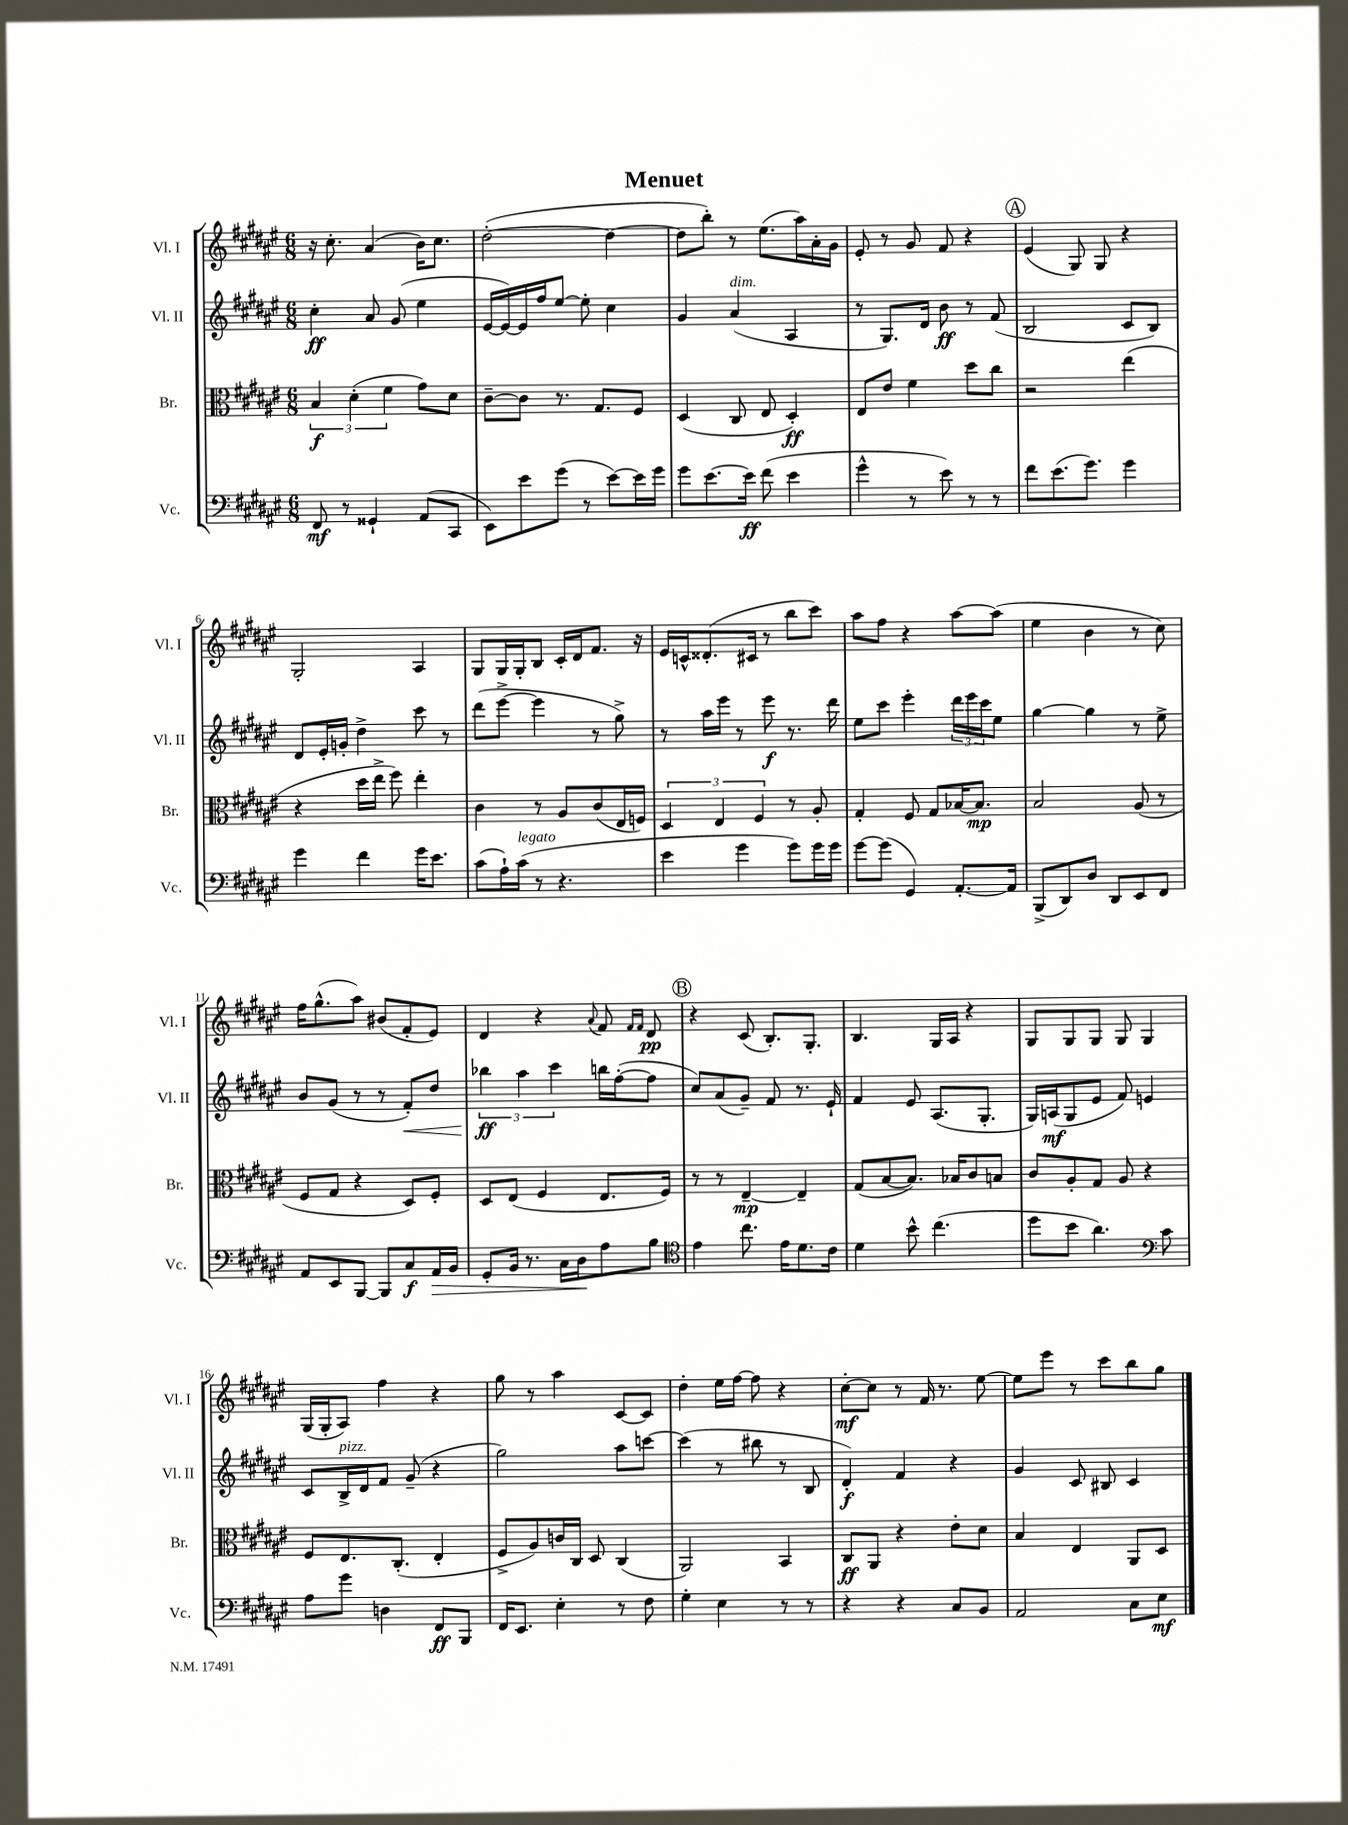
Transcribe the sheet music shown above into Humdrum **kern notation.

**kern	**kern	**kern	**kern
*staff4	*staff3	*staff2	*staff1
*clefF4	*clefC3	*clefG2	*clefG2
*k[f#c#g#d#a#e#]	*k[f#c#g#d#a#e#]	*k[f#c#g#d#a#e#]	*k[f#c#g#d#a#e#]
*M6/8	*M6/8	*M6/8	*M6/8
8FF#/	6B/	4cc#'\	16r
.	.	.	8.cc#'\
8r	.	.	.
.	(6d#'\	.	.
4GG##`/	.	8a#/	(4a#/
.	6f#\	.	.
.	.	(8g#/	.
(8AA#/L	8g#\L)	4ee#\	16b\LK)
.	.	.	8.cc#\J
8CC#/J	8d#\J	.	.
=	=	=	=
8EE#\L)	[8c#~\L	[16e#/LL	([2dd#'\
.	.	16e#/_)	.
8e#\	8c#\]J	16e#/]	.
.	.	16ff#/J	.
(8g#\J	8.r	[8ee#/J	.
8r	.	8ee#'\]	.
.	8.G#/L	.	.
[8e#\L)	.	4cc#\	4dd#\_
16e#\]L	8F#/J	.	.
16g#\JJ	.	.	.
=	=	=	=
8g#\L	(4D#/	4g#/	8dd#\]L
[8.e#\	.	.	8bb'\J)
.	8C#/	(4a#/	8r
16e#\]Jk	.	.	.
(8f#\	8E#/	.	(8.ee#\L
4e#\	4D#'/)	4A#/	.
.	.	.	16aa#\L)
.	.	.	16a#'\
.	.	.	16g#\JJ
=	=	=	=
4g#^^\	8E#/L	8r	8e#'/
.	8e#/J	8.G#/L)	8r
8r	4f#\	.	8g#/
.	.	16d#/Jk	.
8e#\)	.	8b\	8f#/
8r	8dd#\L	8r	4r
8r	8cc#\J	(8f#/	.
=	=	=	=
8f#\L	2r	2B/	(4e#/
(8.e#\	.	.	.
.	.	.	8G#/)
8.g#\J)	.	.	.
.	.	.	8G#/
4g#\	(4ee#\	8c#/L	4r
.	.	8B/J)	.
=	=	=	=
4g#\	4r	8d#/L	2G#'/
.	.	16e#'/L	.
.	.	16g'/JJ	.
4f#\	16dd#\LL	4dd#^\	.
.	16ee#^\JJ	.	.
.	8ff#\)	.	.
16g#\LK	4ee#'\	8ccc#\	4A#/
8.e#\J	.	.	.
.	.	8r	.
=	=	=	=
(8c#\L	4c#\	(8ddd#\L	8G#/L
16A#`\L)	.	[8eee#^\J	16G#/L
(16c#\JJ	.	.	16G#'/J
8r	8r	4eee#\]	8B/J
4.r	8A#/L	.	16c#'/LL
.	.	.	16d#/J
.	(8c#/	8r	8.f#/J
.	16E#/L	8gg#^\)	.
.	16F/JJ)	.	16r
=	=	=	=
4e#\	6D#/	8r	16e#/LL
.	.	.	16c^^/J
.	.	16aa#\LL	(8.d##'/
.	6E#/	.	.
.	.	16eee#\JJ	.
4g#\	.	8r	.
.	.	.	16c#/Jk
.	6F#/	.	.
.	.	8eee#\	8r
8g#\L)	8r	8.r	8bb\L
16g#\L	8A#'/	.	8ccc#\J)
16g#\JJ	.	16ddd#\	.
=	=	=	=
[8g#\L	4G#'/	8ee#\L	8aa#\L
(8g#\]J	.	8ccc#\J	8ff#\J
4GG#/)	8F#/	4eee#'\	4r
.	8G#/L	.	.
[8.AA#'/L	[16B-/K	24ddd#\LL	[8aa#\L
.	.	24eee#\	.
.	8.B-/]J	.	.
.	.	24ccc#\J	.
.	.	8ee#\J	(8aa#\]J
16AA#/]Jk	.	.	.
=	=	=	=
(8BBB^/L	2B/	[4gg#\	4ee#\
8DD#/)	.	.	.
8D#/J	.	4gg#\]	4b\
8DD#/L	.	.	.
8EE#/	(8A#/	8r	8r
8FF#/J	8r	8ee#^\	8cc#\)
=	=	=	=
8AA#/L	8F#/L	8b/L	16ff#\LK
.	.	.	(8.gg#^^\
8EE#/	8G#/J	(8g#/J	.
[8BBB/J	4r	8r	8aa#\J)
8BBB/]L	.	8r	(8b#/L
8C#/	8D#/L)	8f#'/L)	8f#'/
16AA#/L	8F#'/J	8dd#/J	8e#/J)
16BB/JJ	.	.	.
=	=	=	=
8GG#'/L	8D#/L	6bb-\	4d#/
16BB/Jk	(8E#/J	.	.
.	.	6aa#\	.
8.r	.	.	.
.	4F#/	.	4r
.	.	6ccc#\	.
16C#\LL	.	.	.
16D#\J	.	.	.
.	.	.	8qqa#/
8A#\	8.E#/L	16bb\LL	8f#/
.	.	([16ff#'\J	.
.	.	.	16qqf#/LL
.	.	.	16qqf#/JJ
8B\J	.	8ff#\]J	8d#/
.	16F#/Jk)	.	.
=	=	=	=
*clefC4	*	*	*
4e#\	8r	8cc#/L)	4r
.	8r	(8a#/	.
8.cc#\	[4E#~/	8g#~/J)	(8c#/
.	.	8f#/	8.B'/L)
16e#\LK	.	.	.
8.d#\	4E#~/]	8.r	.
.	.	.	8.G#'/J
16c#\Jk	.	16e#`/	.
=	=	=	=
4d#\	(8G#/L	4f#/	4.B/
.	[8B/	.	.
8b^^\	8.B/]J)	8e#/	.
(4.cc#\	.	(8.A#/L	16G#/LL
.	16B-/LK	.	16A#/JJ
.	8c#/	.	4r
.	.	8.G#'/J	.
.	8B/J	.	.
=	=	=	=
8dd#\L	8c#/L	16G#/LL)	8G#/L
.	.	(16A/J	.
8b\J	8A#'/	8G#/	8G#/
4.a#\)	8G#/J	8e#/J	8G#/J
.	8A#/	8f#/)	8G#/
.	4r	4e/	4G#/
*clefF4	*	*	*
8c#\	.	.	.
=	=	=	=
8A#\L	8F#/L	8c#/L	(16G#/LL
.	.	.	16G#'/J
8g#\J	8.E#/	16B^/L	8A#/J)
.	.	16d#/J	.
4D\	.	8f#/J	4ff#\
.	(8.C#'/J	.	.
.	.	(8g#~/	.
8FF#/L	4E#'/	4r	4r
8BBB/J	.	.	.
=	=	=	=
16FF#/LK	8F#^/L	2gg#\)	8gg#\
8.EE#/J	.	.	.
.	8A#/)	.	8r
4E#'\	16c/L	.	4aa#\
.	16C#/JJ	.	.
.	8D#/	.	.
8r	(4C#/	8aa#\L	[8c#/L
8F#\	.	[8ccc\J	8c#/]J
=	=	=	=
4G#'\	2AA#/)	(4ccc\]	4dd#'\
4E#\	.	8r	16ee#\LL
.	.	.	[16ff#\JJ
.	.	8bb#\	8ff#\]
8r	4BB/	8r	4r
8r	.	8B/	.
=	=	=	=
4r	8C#/L	4d#'/)	[8cc#'\L
.	8AA#/J	.	8cc#\]J
4r	4r	4f#/	8r
.	.	.	16f#/
.	.	.	8.r
8C#/L	8e#'\L	4r	.
8BB/J	8d#\J	.	[8ee#\
=	=	=	=
2AA#/	4B/	4g#/	8ee#\]L
.	.	.	8eee#\J
.	4E#/	8c#/	8r
.	.	8B#/	8ccc#\L
8C#\L	8AA#/L	4c#/	8bb\
8E#\J	8D#/J	.	8gg#\J
==	==	==	==
*-	*-	*-	*-
